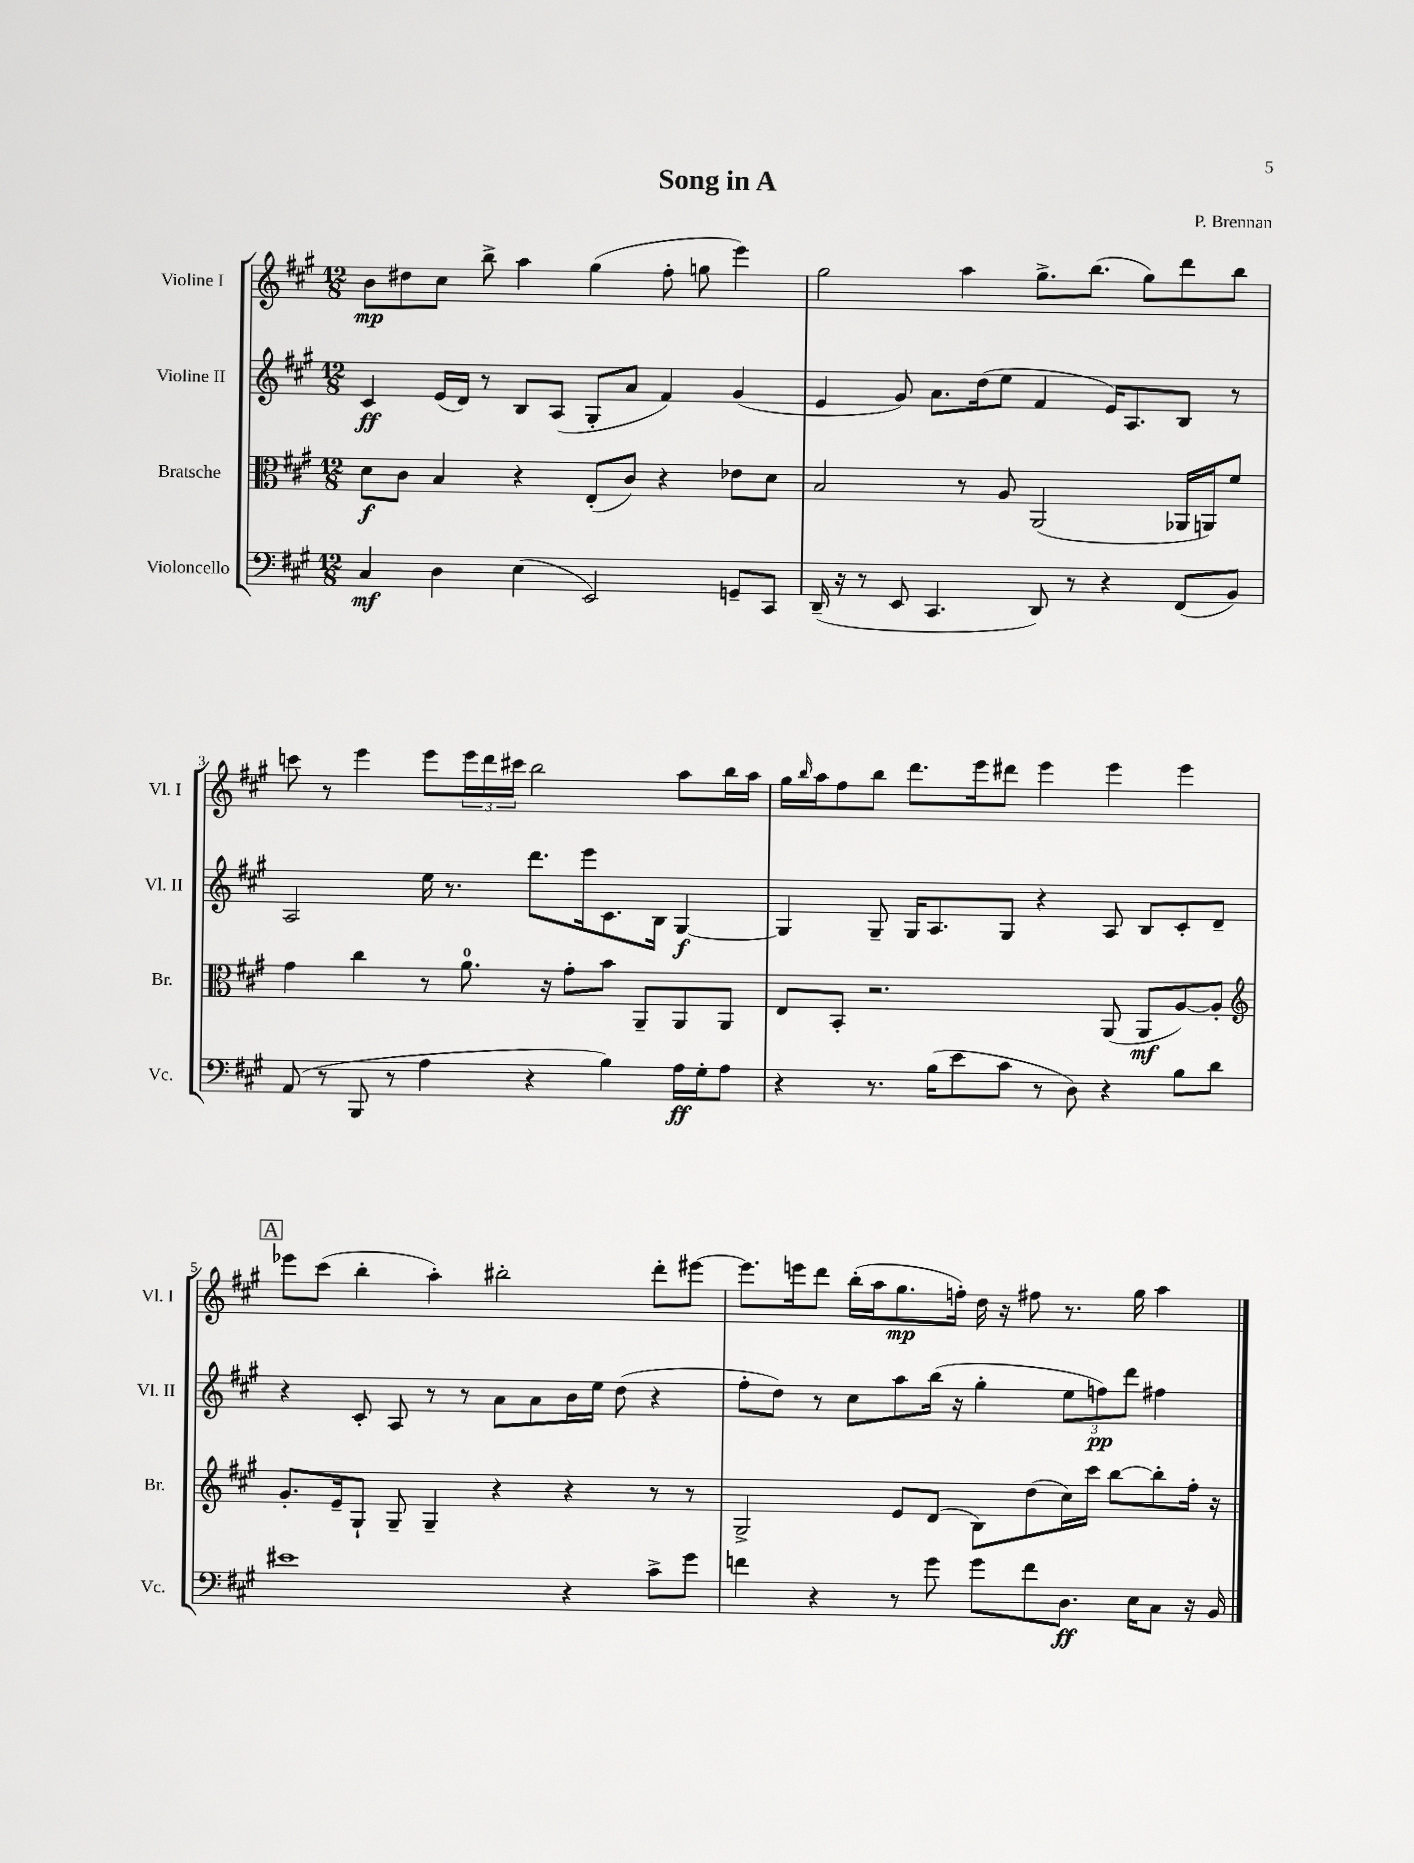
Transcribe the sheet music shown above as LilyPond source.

\header { title = "Song in A" composer = "P. Brennan" }
<<
\new StaffGroup <<
\new Staff = "s0" \with { instrumentName = "Violine I" shortInstrumentName = "Vl. I" } {
    \clef treble \key a \major \numericTimeSignature \time 12/8
    b'8\mp dis''8 cis''8 b''8-> a''4 gis''4( fis''8-. g''8 e'''4) |
    gis''2 a''4 gis''8.-> b''8.( gis''8) d'''8 b''8 |
    c'''8 r8 e'''4 e'''8 \tuplet 3/2 { e'''16 d'''16 cis'''16 } b''2 a''8 b''16 a''16 |
    gis''16 \grace { b''16 } a''16 fis''8 b''8 d'''8. e'''16 dis'''8 e'''4 e'''4 e'''4 |
    \mark \markup { \box "A" } ees'''8 cis'''8( b''4-. a''4-.) bis''2-. d'''8-. eis'''8~ |
    eis'''8. e'''16 d'''8 b''16-.( a''16 gis''8.\mp f''16-.) d''16 r16 fis''8 r8. gis''16 a''4 \bar "|." |
}
\new Staff = "s1" \with { instrumentName = "Violine II" shortInstrumentName = "Vl. II" } {
    \clef treble \key a \major \numericTimeSignature \time 12/8
    cis'4\ff e'16( d'16) r8 b8 a8( gis8-. a'8 fis'4) gis'4( |
    e'4 gis'8) a'8. d''16( e''8 fis'4 e'16) a8. b8 r8 |
    a2 e''16 r8. d'''8. e'''16 cis'8. b16 gis4~\f |
    gis4 gis8-- gis16 a8. gis8 r4 a8 b8 cis'8-. d'8-- |
    \mark \markup { \box "A" } r4 cis'8-. a8 r8 r8 a'8 a'8 b'16 e''16 d''8( r4 |
    fis''8-. d''8) r8 cis''8 a''8 b''16( r16 gis''4-. \tuplet 3/2 { e''8 f''8\pp) d'''8 } fis''4 \bar "|." |
}
\new Staff = "s2" \with { instrumentName = "Bratsche" shortInstrumentName = "Br." } {
    \clef alto \key a \major \numericTimeSignature \time 12/8
    d'8\f cis'8 b4 r4 e8-.( cis'8) r4 ees'8 d'8 |
    b2 r8 a8 a,2( aes,16 a,16) fis'8 |
    gis'4 cis''4 r8 a'8.-0 r16 gis'8-. b'8 a,8-- a,8 a,8 |
    e8 b,8-. r2. a,8( a,8\mf a8~) a8-. |
    \mark \markup { \box "A" } \clef treble gis'8.-. e'16-- gis8-! gis8-- gis4-- r4 r4 r8 r8 |
    gis2-> e'8 d'8( b8) d''8( cis''16) cis'''16 b''8~ b''8-. fis''16-. r16 \bar "|." |
}
\new Staff = "s3" \with { instrumentName = "Violoncello" shortInstrumentName = "Vc." } {
    \clef bass \key a \major \numericTimeSignature \time 12/8
    cis4\mf d4 e4( e,2) g,8-- cis,8 |
    d,16--( r16 r8 e,8 cis,4. d,8) r8 r4 fis,8( b,8) |
    a,8( r8 b,,8 r8 a4 r4 b4) a16\ff gis16-. a8 |
    r4 r8. b16( e'8 cis'8 r8 d8) r4 b8 d'8 |
    \mark \markup { \box "A" } eis'1 r4 cis'8-> gis'8 |
    f'4 r4 r8 gis'8 gis'8 f'8 d8.\ff e16 cis8 r16 b,16 \bar "|." |
}
>>
>>
